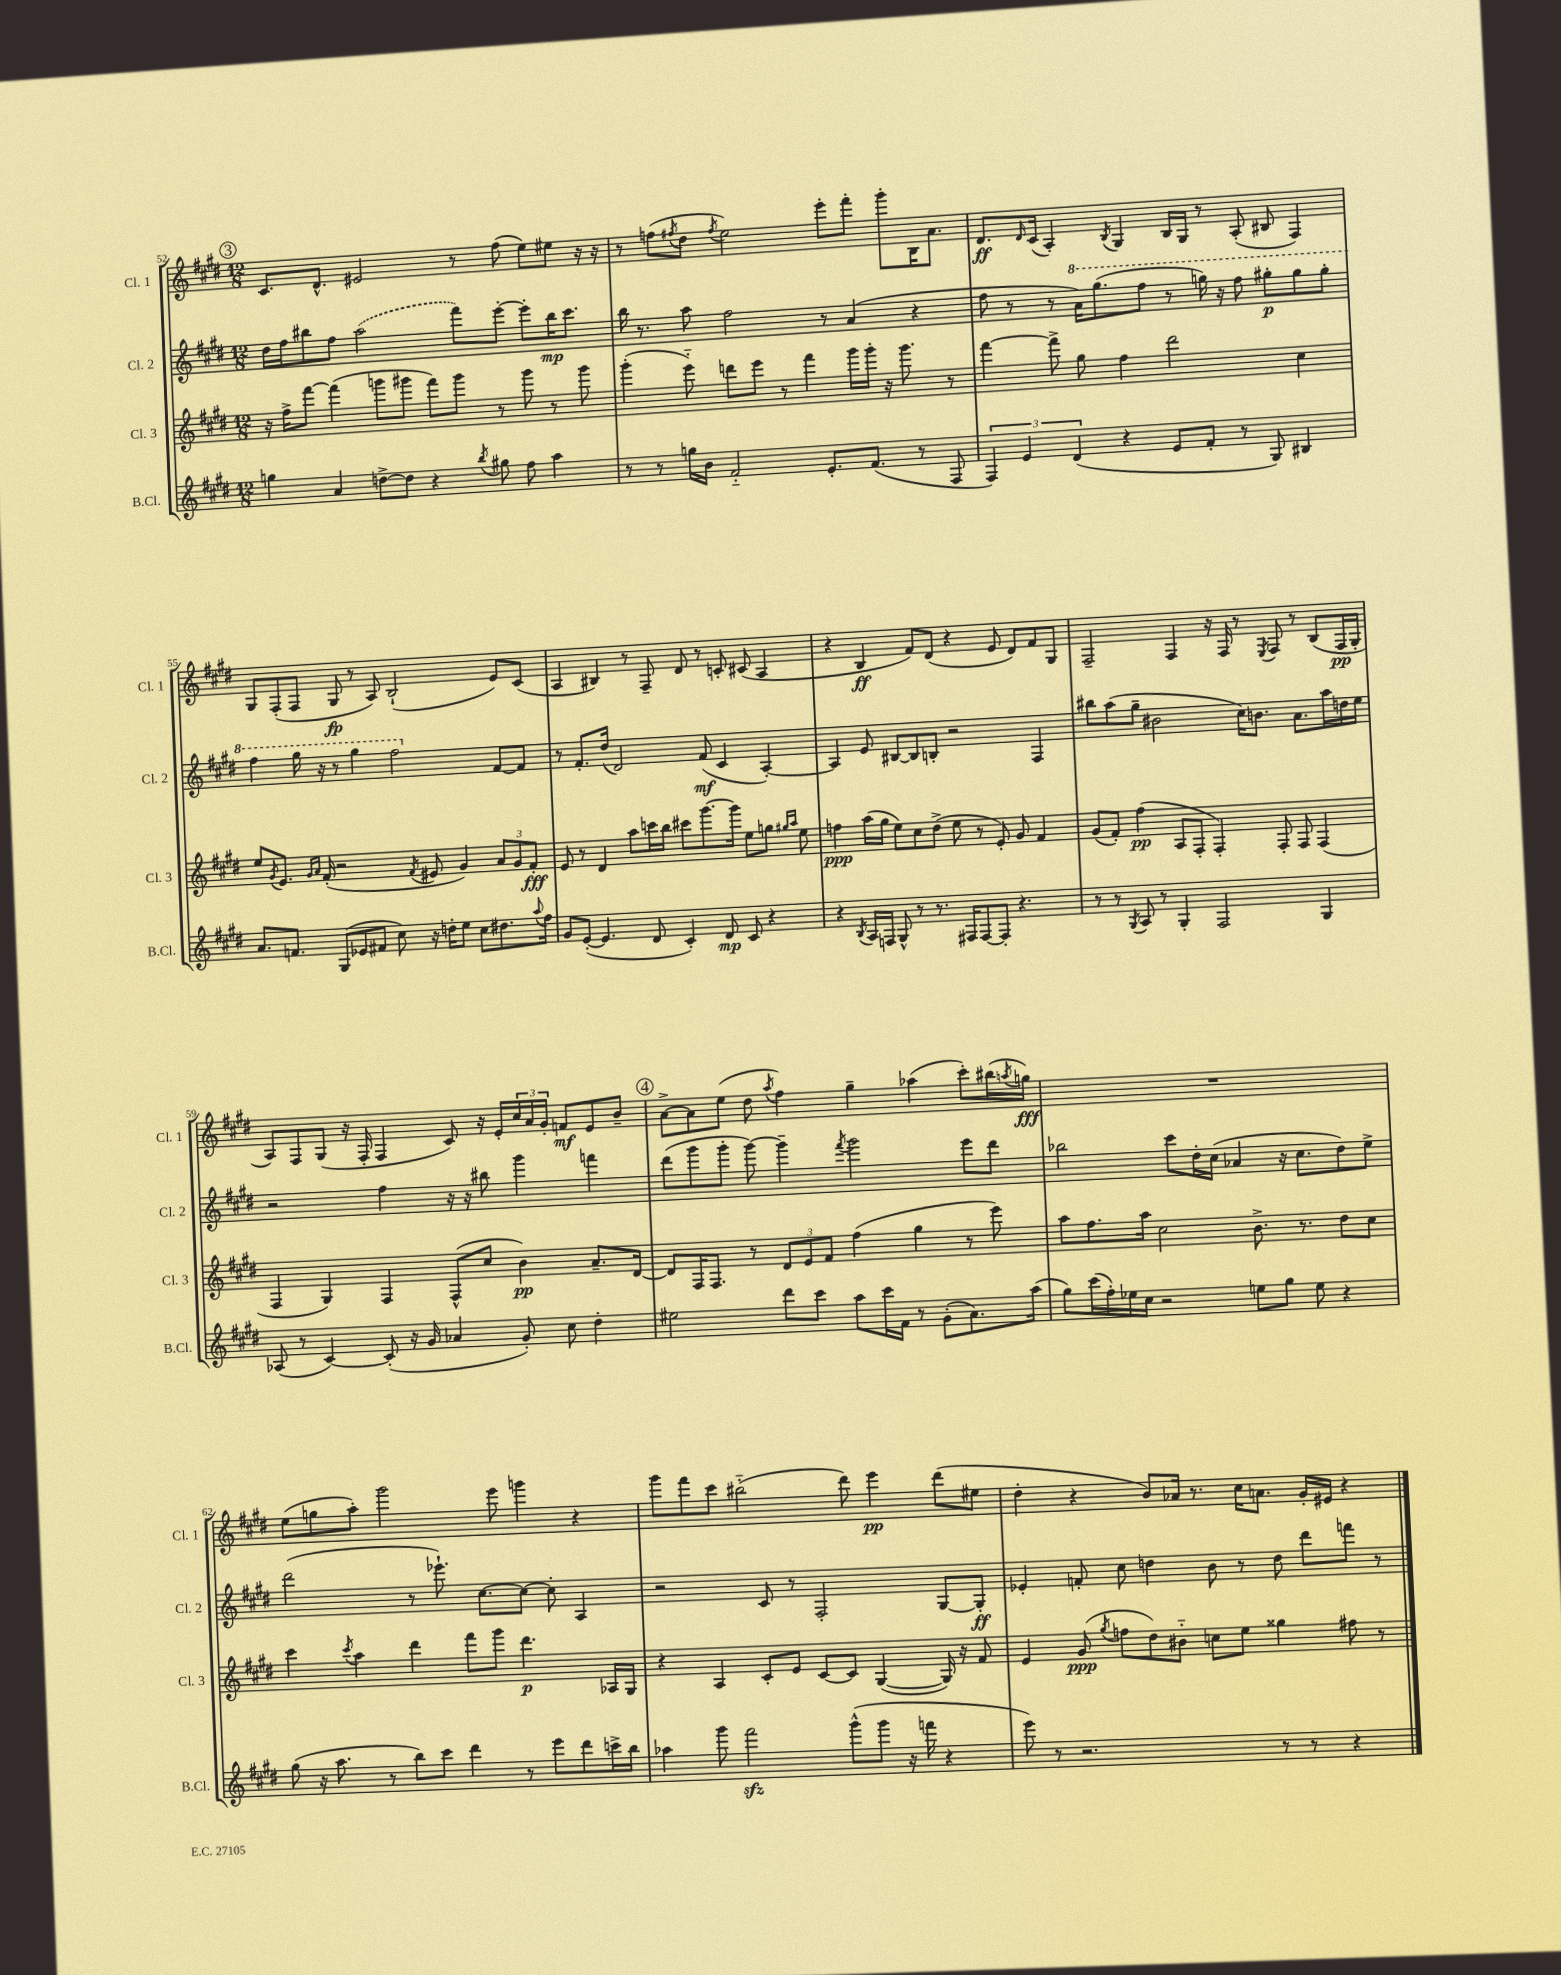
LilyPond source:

<<
\new StaffGroup <<
\new Staff = "s0" \with { instrumentName = "Cl. 1" shortInstrumentName = "Cl. 1" } {
    \clef treble \key e \major \numericTimeSignature \time 12/8
    \mark \markup { \circle "3" } cis'8. dis'8.-^ eis'2 r8 fis''8( e''8) eis''8 r16 r16 |
    r8 f''8( \acciaccatura { fis''8 } dis''8 \acciaccatura { fis''8 } e''2) e'''8-. fis'''8-. gis'''8-. b16 a'8. |
    dis'8.\ff \grace { dis'16 } cis'16( a4-.) \acciaccatura { b8 } gis4 b16 gis16 r8 a8-.( bis8 fis4) |
    gis8 fis8-.( fis8 gis8\fp r8 a8) b2-!( e'8) cis'8( |
    a4 bis4) r8 fis8-- dis'8 r8 c'8-. cis'8( a4 |
    r4 b4\ff fis'8) dis'8( r4 e'8 dis'8) fis'8 gis8 |
    fis2-- fis4 r16 fis16 r8 \acciaccatura { e8 } fis8 r8 b8( fis16\pp gis16-. |
    a8) fis8 gis8( r16 fis16-. fis4 cis'8) r16 e'16-. \tuplet 3/2 { cis''16 a'16 gis'16-. } f'8\mf e'8 b'8-- |
    \mark \markup { \circle "4" } a'8~-> a'8 e''8( dis''8 \acciaccatura { a''8 } fis''4) gis''4-- aes''4( cis'''8-.) bis''16( \acciaccatura { a''8 } g''16\fff) |
    R1. |
    e''8( g''8 a''8-.) gis'''2 e'''8 g'''4 r4 |
    gis'''8 fis'''8 cis'''8 bis''2-_( dis'''8) e'''4\pp dis'''8( eis''8 |
    dis''4-. r4 b'8) aes'16 r8. cis''16 a'8. gis'16-. eis'16 r4 \bar "|." |
}
\new Staff = "s1" \with { instrumentName = "Cl. 2" shortInstrumentName = "Cl. 2" } {
    \clef treble \key e \major \numericTimeSignature \time 12/8
    \mark \markup { \circle "3" } dis''16 fis''16 bis''8 fis''8 \once \slurDashed a''2( fis'''8) e'''8~-. e'''8-. bis''16\mp cis'''8. |
    b''16 r8. a''8 fis''2 r8 a'4( r4 |
    fis''8 r8 r8 \ottava #1 a''16) gis'''8.( fis'''8 r8 g'''16) r16 fis'''8 gis'''8-.\p gis'''8 gis'''8-. |
    fis'''4 gis'''16 r16 r8 gis'''4 fis'''2 \ottava #0 fis'8~ fis'8 |
    r8 fis'8.-. dis''16( dis'2) fis'8\mf( cis'4 a4~-.) |
    a4 e'8 bis8~ bis8 b8-. r2 fis4 |
    bis''8 a''8( gis''8-- bis'2 cis''16) b'8. a'8. a''16 d''16 e''16 |
    r2 fis''4 r16 r16 bis''8 gis'''4 f'''4 |
    \mark \markup { \circle "4" } dis'''8( gis'''8 gis'''8-. gis'''8~) gis'''4-- \acciaccatura { fis'''8 } gis'''2 e'''8 dis'''8 |
    bes''2 cis'''8 dis''16-. cis''16( aes'4 r16 cis''8. dis''8) e''8-> |
    dis'''2( r8 ees'''8.-!) cis''8.~ cis''8~ cis''8-. a4 |
    r2 cis'8 r8 fis2-. gis8~ gis8-.\ff |
    ees'4-. f'8-. cis''8 d''4 b'8 r8 d''8 dis'''8 f'''8 r8 \bar "|." |
}
\new Staff = "s2" \with { instrumentName = "Cl. 3" shortInstrumentName = "Cl. 3" } {
    \clef treble \key e \major \numericTimeSignature \time 12/8
    \mark \markup { \circle "3" } r16 fis''16-> fis'''8~ fis'''4( g'''8 gis'''8 fis'''8) gis'''8 r8 gis'''8 r8 gis'''8 |
    gis'''4-.( e'''8-_) d'''8 e'''8 r8 fis'''4 gis'''16 gis'''16-. r16 gis'''8. r8 |
    fis'''4~ fis'''8-> gis''8 fis''4 dis'''2 cis''4 |
    e''8 \acciaccatura { gis'8 } e'8. \grace { gis'16 a'16 } fis'16-.( r2 \acciaccatura { fis'8 } eis'8 gis'4) \tuplet 3/2 { a'8 gis'8 fis'8-.\fff } |
    e'8 r8 dis'4 a''8 c'''16 b''16 cis'''8 gis'''8.~ gis'''16 e''8 g''8 \grace { gis''16 a''16 } e''8 |
    f''4\ppp a''16( gis''16 e''8) cis''8 dis''8->( e''8 r8 e'8-.) gis'8 fis'4 |
    gis'8( fis'8-.) fis''4\pp( a8 fis8-. fis4-.) fis8-. fis8 fis4( |
    fis4 gis4) fis4 fis8-^( cis''8 b'4\pp) a'8.-- dis'16~ |
    \mark \markup { \circle "4" } dis'8 fis16 fis8. r8 \tuplet 3/2 { dis'8 e'8 fis'8 } fis''4( gis''4 r8 e'''8) |
    a''8 fis''8. a''16 cis''2 b'8.-> r8. dis''8 cis''8 |
    cis'''4 \acciaccatura { cis'''8 } a''4 dis'''4 fis'''8 gis'''8 dis'''4.\p aes16 gis16 |
    r4 a4 cis'8-. e'8 cis'8~ cis'8 gis4~( gis16) r16 fis'8 |
    e'4 gis'8\ppp( \acciaccatura { gis''8 } f''8 dis''8) bis'8-_ c''8 e''8 gisis''4 fis''8 r8 \bar "|." |
}
\new Staff = "s3" \with { instrumentName = "B.Cl." shortInstrumentName = "B.Cl." } {
    \clef treble \key e \major \numericTimeSignature \time 12/8
    \mark \markup { \circle "3" } g''4 a'4 d''8~-> d''8 r4 \acciaccatura { b''8 } gis''8 fis''8 a''4 |
    r8 r8 g''16 b'16 fis'2-_ e'8.-. fis'8.( r8 fis8 |
    \tuplet 3/2 { fis4) e'4 dis'4( } r4 e'8 fis'8-. r8 gis8) bis4 |
    a'8. f'8. gis8( ees'8 fis'8 cis''8) r16 d''16-. e''8 cis''8 dis''8. \appoggiatura { a''8 } fis''16 |
    gis'8 e'8~-.( e'4. dis'8 cis'4-.) dis'8\mp cis'8 r4 |
    r4 \acciaccatura { b8 } a16 f16 gis8-^ r8 r8. fis16 fis8~ fis8-. r4. |
    r8 r8 \acciaccatura { gis8 } a8 r8 gis4-. fis2 gis4 |
    aes8( r8 cis'4~) cis'8-.( r16 gis'16 aes'4 gis'8-.) cis''8 dis''4-. |
    \mark \markup { \circle "4" } eis''2 dis'''8 cis'''8 a''8 cis'''16 fis'16 r8 gis'8-.( a'8.) a''16( |
    gis''8) cis'''16( fis''16-.) ees''16 cis''16 r2 e''8 gis''8 e''8 r4 |
    gis''8( r16 a''8. r8 b''8) cis'''8 dis'''4 r8 e'''8 dis'''8 c'''16-> b''16 |
    aes''4 gis'''8 fis'''2\sfz gis'''8-^( gis'''8 r16 f'''16 r4 |
    e'''8) r8 r2. r8 r8 r4 \bar "|." |
}
>>
>>
\layout { \context { \Score currentBarNumber = #52 } }
